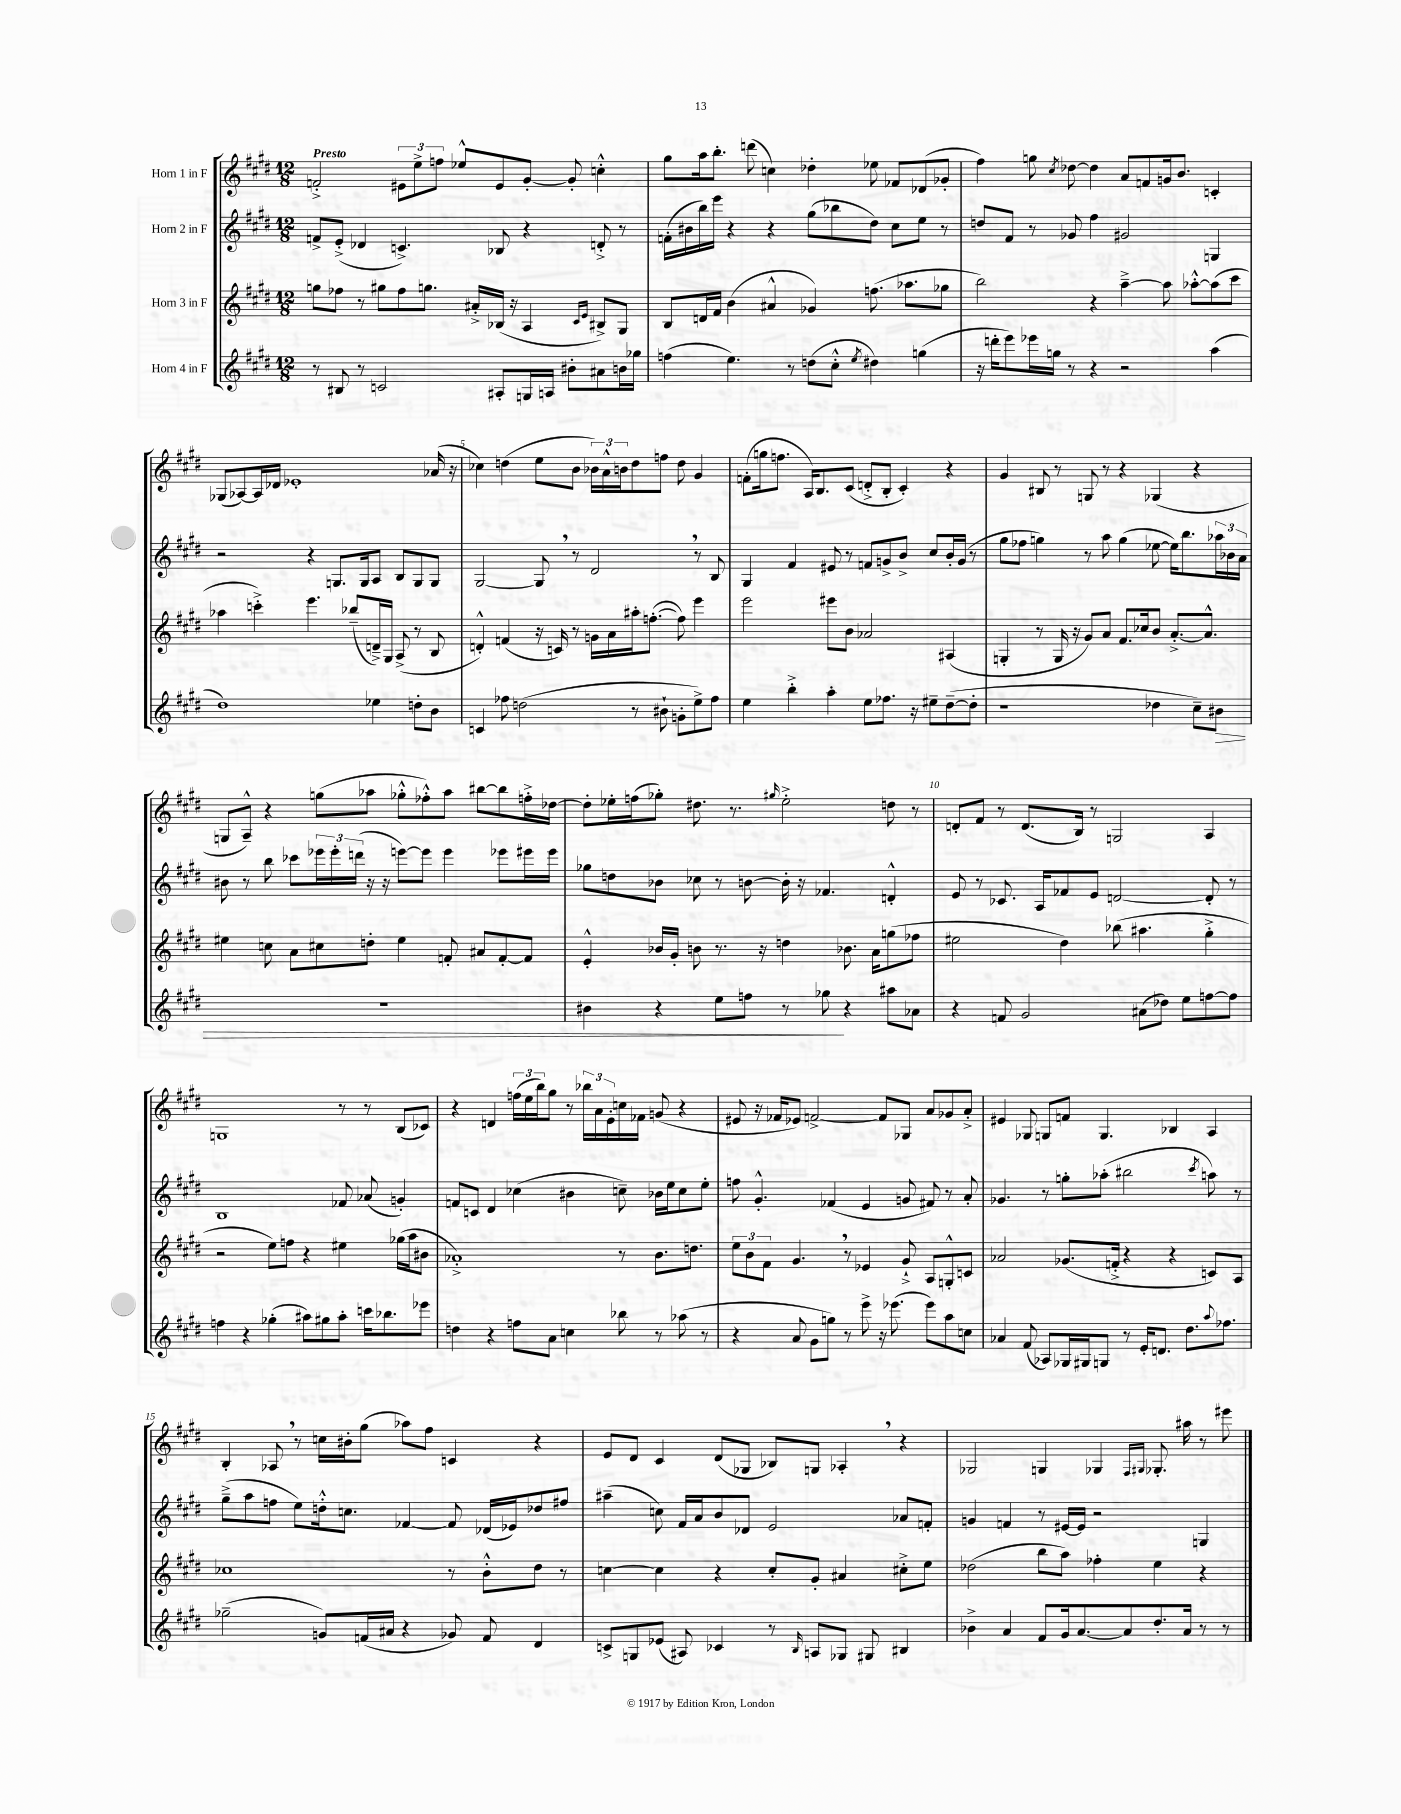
<<
\new StaffGroup <<
\new Staff = "s0" \with { instrumentName = "Horn 1 in F" } {
    \clef treble \key e \major \numericTimeSignature \time 12/8 \tempo "Presto"
    f'2-.-> \tuplet 3/2 { eis'8 e''8-> f''8 } ees''8-^ eis'8 gis'8~-. gis'8-. c''4-.-^ |
    gis''8 a''16 b''8.-. d'''8( c''4) des''4-. ees''8 fes'8 des'8( ges'8-. |
    fis''4) g''8 \acciaccatura { cis''8 } des''8~ des''4 a'8 f'8 g'16 b'8. c'4-. |
    ges8( aes8~) aes16 des'16 ees'1-. aes'16( r16 |
    ces''4) d''4( e''8 b'8 \tuplet 3/2 { bes'16) a'16-^ b'16 } d''8 f''8 d''8 gis'4 |
    f'8-.( g''16 f''8. a16) b8. cis'8( d'8-.-> b8-. cis'4-.) r4 |
    gis'4 bis8 r8 g8 r8 r4 ges4( r4 |
    g8 a8---^) r4 g''8( aes''8 ges''8-.-^ fes''8-.-^) aes''8 bis''8~ bis''8 f''16-.-> des''16~ |
    des''8-. ees''16-. f''16( ges''8-.) dis''8. r8. \grace { gis''16 } ees''2-.-> d''8 r8 |
    d'8-. fis'8 r8 d'8.( b16) r8 g2 a4 |
    g1 r8 r8 b8( ces'8) |
    r4 d'4 \tuplet 3/2 { f''16( e''16 b''16) } gis''8 r8 \tuplet 3/2 { bes''16 a'16 e'16-. } c''16 fes'16 g'8( r4 |
    eis'8 r16 fes'16 ees'8) f'2~-> f'8 ges8 a'8 ges'8 a'8-.-> |
    eis'4 ges8 g8 f'8 g4. bes4 a4 |
    b4-. aes8 \breathe r8 c''16 bis'16-. gis''8( aes''8) fis''8 c'4 r4 |
    e'8 dis'8 cis'4 dis'8( ges8 bes8) g8 aes4-. \breathe r4 |
    ges2 g4 ges4 \grace { fis16 gis16 } ges8.-. ais''16 r8 eis'''8 \bar "|." |
}
\new Staff = "s1" \with { instrumentName = "Horn 2 in F" } {
    \clef treble \key e \major \numericTimeSignature \time 12/8
    f'8-> e'8-.->( des'4 c'4.->) bes8 r4 d'8-.-> r8 |
    f'16-.( bis'16 b''16) e'''16 r4 r4 gis''8( bes''8 dis''8) cis''8 e''8 r8 |
    d''8 fis'8 r8 ges'8 fis''4 gis'2 g4 |
    r2 r4 g8. g16 a8 b8 g8 g8 |
    gis2~ gis8 \breathe r8 dis'2 \breathe r8 b8 |
    gis4 fis'4 eis'8 r8 f'8 g'8-> b'8-> cis''8 b'16-. g'16( r8 |
    gis''8 fes''8 g''4) r8 a''8 g''4( ees''8~ ees''16) b''8. \tuplet 3/2 { aes''16 bes'16 a'16 } |
    bis'8 r8 b''8 ces'''8 \tuplet 3/2 { ees'''16 ees'''16-. d'''16( } r16 r16 e'''8~) e'''8 e'''4 ees'''8 eis'''16 eis'''16 |
    ges''8 d''8 bes'8 ces''8 r8 b'8~ b'16-. r16 fes'4. d'4-.-^ |
    e'8 r8 ces'8. a16 fes'8 e'8 d'2~ d'8-. r8 |
    b1 fes'8 aes'8( g'4-.) |
    f'8 c'8 dis'4 ces''4( bis'4 c''8--) bes'16 e''16 c''8 e''8-. |
    f''8 gis'4.-.-^ fes'4( e'4 g'8 fis'8) r8 a'8-. |
    ges'4. r8 g''8-. aes''8-.( bis''2 \acciaccatura { cis'''8 } a''8) r8 |
    gis''8--->( a''8 f''8 e''8) d''16-.-^ c''8. fes'4~ fes'8 des'16( ees'16) des''8 fis''8 |
    ais''4--( c''8) fis'16 a'16 b'8 des'8 e'2 aes'8 f'8-. |
    g'4 f'4 r8 eis'16~ eis'16 r2 g4 \bar "|." |
}
\new Staff = "s2" \with { instrumentName = "Horn 3 in F" } {
    \clef treble \key e \major \numericTimeSignature \time 12/8
    g''8 fes''8 r8 gis''8 fes''8 g''8. ais'16-.-> bes16( r16 a4 \grace { cis'16 e'16 } bis8->) gis8 |
    b8 d'16 fis'16 b'4( ais'4-^ ges'4) f''8.( aes''8. ges''8 |
    b''2) r4 a''4~---> a''8 aes''8~-.-^ aes''8( cis'''8 |
    aes''4 c'''4-.->) e'''4. bes''8--( d'16--->) gis16 a8->( r8 b8 |
    d'4-.-^) f'4( r16 c'16) r8 g'16 a'16 ais''16-. f''8.~-.( f''8) e'''4 |
    e'''2 eis'''8 b'8 aes'2 ais4( |
    g4-. r8 g16 r16 gis'8) a'8 fis'8. ces''16 b'8 a'8.~-.-> a'8.-^ |
    eis''4 c''8 a'8 cis''8 d''8-. eis''4 f'8-. ais'8 f'8~-. f'8 |
    e'4-.-^ bes'16 gis'16-. b'8 r8. r16 d''4 bes'8. a'16 g''8( fes''8 |
    eis''2 dis''4) bes''8( ais''4. gis''4-.-> |
    r2 e''8) f''8 r4 eis''4 ges''16( a''16 bis'8 |
    aes'1-.->) r8 b'8. d''8. |
    \tuplet 3/2 { e''8 b'8 fis'8 } gis'4. \breathe r8 ees'4 gis'8-!-> a8 g8-.-^ c'8 |
    aes'2 ges'8.( f'16-.-> r4 r4 c'8) a8 |
    ces''1 r8 b'8-.-^ dis''8 r8 |
    c''4~ c''4 r4 c''8-. gis'8-. ais'4 cis''8-.-> e''8 |
    des''2( b''8 a''8) fes''4-. e''4 r4 \bar "|." |
}
\new Staff = "s3" \with { instrumentName = "Horn 4 in F" } {
    \clef treble \key e \major \numericTimeSignature \time 12/8
    r8 bis8 r8 c'2 ais8-. g16 a16 bis'8-. ais'8 b'16 ges''16 |
    f''4( e''4.) r8 d''8( cis''8-.-^ \acciaccatura { e''8 } dis''4) g''4( |
    r16 d'''16-. e'''8) ees'''16 g''16 r8 r4 r2 a''4( |
    dis''1) ees''4 d''8-. b'8 |
    c'4 fes''8 d''2( r8 bis'8-! g'8-. e''8->) fes''8 |
    e''4 b''4-.-> a''4-. e''8 fes''8. r16 eis''8-- dis''8~--( dis''8-. |
    r1 des''4 cis''8--) bis'8\> |
    R1. |
    bis'4 r4 e''8 f''8 r8 ges''8\! r4 ais''8 aes'8 |
    r4 f'8 gis'2 ais'8( des''8) e''8 f''8~ f''8 |
    f''4 r4 ges''4-.( ais''8) gis''8 ais''8-. c'''16 bes''8. ees'''8 |
    d''4 r4 f''8 a'8 c''4 bes''8 r8 aes''8( r8 |
    r4 a'8 gis'8 g''8) r8 e'''8-> r16 ees'''8.( ees'''8) a''8 c''8 |
    aes'4 fis'8( aes8) ges16 gis16 g8 r8 e'16-. d'8. dis''8. \appoggiatura { a''8 } fes''8. |
    ges''2--( g'8) f'16( ais'16 r4 ges'8) f'8 dis'4 |
    c'8-> g8 ees'8( ais8) ces'4 r8 \grace { b16 } a8 ges8 gis8 bis4 |
    bes'4-> a'4 fis'8 gis'16 a'8.~ a'8 dis''8.-. a'16 r8 r8 \bar "|." |
}
>>
>>
\layout { \context { \Score \override BarNumber.break-visibility = ##(#f #t #t) barNumberVisibility = #(every-nth-bar-number-visible 5) } }
